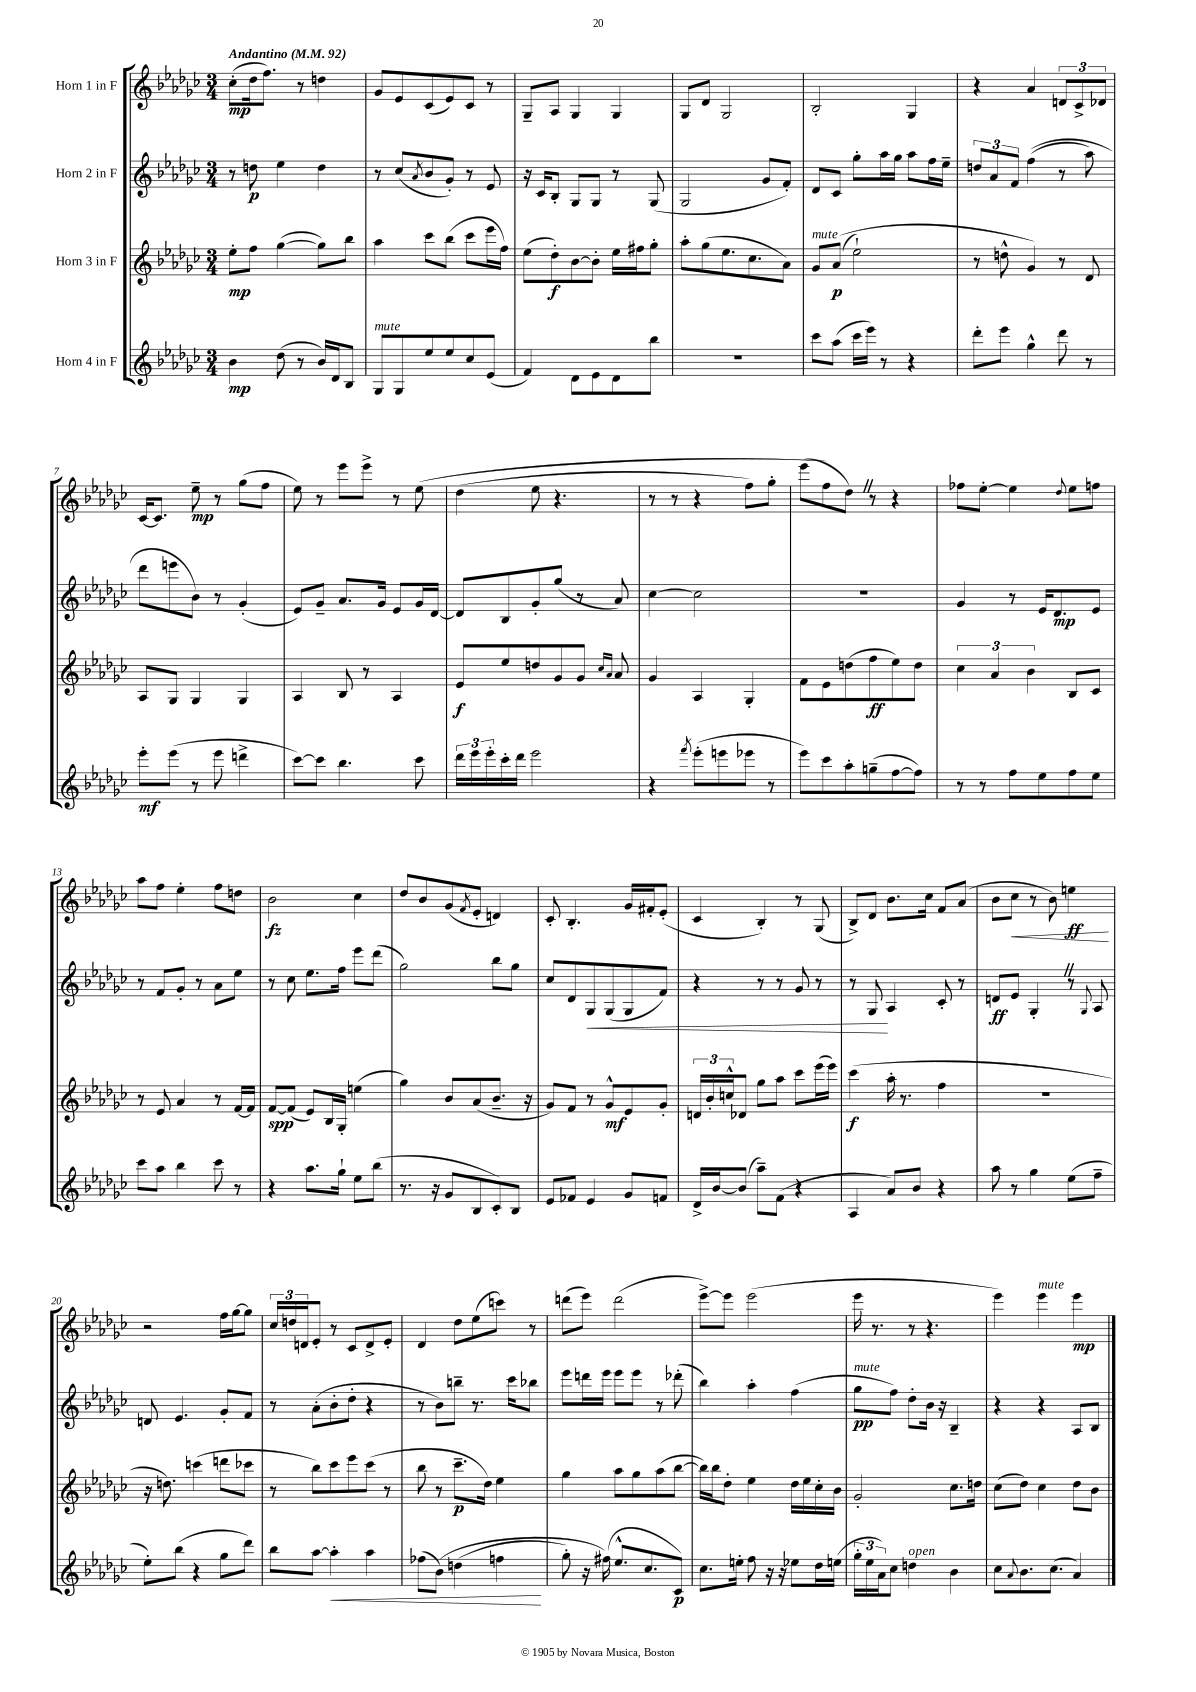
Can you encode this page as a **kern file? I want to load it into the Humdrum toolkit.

**kern	**kern	**kern	**kern
*staff4	*staff3	*staff2	*staff1
*clefG2	*clefG2	*clefG2	*clefG2
*k[b-e-a-d-g-c-]	*k[b-e-a-d-g-c-]	*k[b-e-a-d-g-c-]	*k[b-e-a-d-g-c-]
*M3/4	*M3/4	*M3/4	*M3/4
*MM92	*MM92	*MM92	*MM92
4b-\	8ee-'\L	8r	(8cc-'\L
.	8ff\J	8dd\	16dd-\k
.	.	.	8.ff\J)
(8dd-\	([4gg-\	4ee-\	.
8r	.	.	8r
16b-/LL)	8gg-\]L)	4dd\	4dd\
16d-/J	.	.	.
8B-/J	8bb-\J	.	.
=	=	=	=
8G-/L	4aa-\	8r	8g-/L
8G-/	.	(8cc-/L	8e-/
.	.	8qa-/	.
8ee-/	8ccc-\L	8b-/	(8c-/
8ee-/	(8bb-\J	8g-'/J)	8e-/)
8cc-/	8ccc-\L	8r	8c-/J
(8e-/J	16eee-\L	8e-/	8r
.	16ff\JJ)	.	.
=	=	=	=
4f/)	(8ee-\L	16r	8G-~/L
.	.	16c-/LK	.
.	8dd-'\)	8B-'/J	8A-/J
8d-\L	[8b-\	8G-/L	4G-/
8e-\	8b-'\]J	8G-/J	.
8d-\	16ee-\LL	8r	4G-/
.	16ff#\J	.	.
8bb-\J	8gg-'\J	(8G-/	.
=	=	=	=
2.r	8aa-'\L	2G-/	8G-/L
.	(8gg-\	.	8d-/J
.	8.ee-\	.	2G-/
.	8.cc-\	.	.
.	.	8g-/L	.
.	8a-\J)	8f'/J)	.
=	=	=	=
8ccc-\L	8g-/L	8d-/L	2B-'/
(8aa-\J	&((8a-/J	8c-/J	.
16ccc-\LL	2ee-`\)	8gg-'\L	.
16eee-\JJ)	.	.	.
8r	.	16aa-\L	.
.	.	16gg-\JJ	.
4r	.	8aa-\L	4G-/
.	.	16ff\L	.
.	.	16ee-~\JJ	.
=	=	=	=
8ddd-'\L	8r	12dd/L	4r
.	.	12a-/	.
8eee-\J	8dd^^\	.	.
.	.	12f/J	.
4gg-^^\	4g-/&)	&((4ff\	4a-/
8ddd-\	8r	8r	12d/L
.	.	.	12c-^/
8r	8d-/	8aa-\)	.
.	.	.	12d-/J
=	=	=	=
8eee-'\L	8A-/L	8ddd-\L	[16c-/LK
.	.	.	8.c-/]J
(8eee-\J	8G-/J	8eee\	.
8r	4G-/	8b-\J&)	8ee-~\
8eee-\	.	8r	8r
4ddd^\	4G-/	(4g-'/	(8gg-\L
.	.	.	8ff\J
=	=	=	=
[8ccc-\L)	4A-/	8e-/L)	8ee-\)
8ccc-\]J	.	8g-~/J	8r
4.bb-\	8B-/	8.a-/L	8eee-\L
.	8r	.	8eee-^\J
.	.	16g-/Jk	.
.	4A-/	8e-/L	8r
8ccc-\	.	16g-/L	&(8ee-\
.	.	[16d-/JJ	.
=	=	=	=
24ddd-\LL	8e-/L	8d-/]L	(4dd-\
24eee-\	.	.	.
24eee-'\	.	.	.
16ccc-'\	8ee-/	8B-/	.
16ddd-\JJ	.	.	.
2eee-\	8dd/	8g-'/	8ee-\
.	8g-/	(8gg-/J	4.r
.	8g-/J	8r	.
.	16qqcc-/LL	.	.
.	16qqa-/JJ	.	.
.	8a-/	8a-/)	.
=	=	=	=
4r	4g-/	[4cc-\	8r
.	.	.	8r
8qfff/	.	.	.
(8eee-'\L	4A-/	2cc-\]	4r
8eee\	.	.	.
8eee-\J	4G-'/	.	8ff\L)
8r	.	.	8gg-'\J
=	=	=	=
8eee-\L)	8f\L	2.r	(8eee-\L
8ccc-\	8e-\	.	8ff\&)
8aa-'\	(8dd\	.	8dd-\J)
(8gg~\	8ff\	.	8r
[8ff\	8ee-\)	.	4r
8ff\]J)	8dd\J	.	.
=	=	=	=
8r	6cc-\	4g-/	8ff-\L
8r	.	.	[8ee-'\J
.	6a-/	.	.
8ff\L	.	8r	4ee-\]
.	6b-\	.	.
8ee-\	.	16e-/LK	.
.	.	8.d-/	.
.	.	.	8qqdd-/
8ff\	8B-/L	.	8ee-\L
8ee-\J	8c-/J	8e-/J	8ff\J
=	=	=	=
8ccc-\L	8r	8r	8aa-\L
8aa-\J	8e-/	8f/L	8ff\J
4bb-\	4a-/	8g-'/J	4ee-'\
.	.	8r	.
8ccc-\	8r	8a-\L	8ff\L
8r	[16f/LL	8ee-\J	8dd\J
.	16f/]JJ	.	.
=	=	=	=
4r	[8f/L	8r	2b-\
.	(8f/]J	8cc-\	.
8.aa-\L	8e-/L)	8.ee-\L	.
.	16B-/L	.	.
16gg-`\Jk	16G-'/JJ	16ff\Jk	.
8ee-\L	(4ee\	8eee-\L	4cc-\
(8bb-\J	.	(8ddd-\J	.
=	=	=	=
8.r	4gg-\)	2gg-\)	8dd-/L
.	.	.	8b-/
16r	.	.	.
8g-/L	8b-/L	.	(8g-/
.	.	.	8qf/
8B-/	(8a-/	.	8e-'/J
8c-'/)	8.b-~/J	8bb-\L	4d/)
8B-/J	.	8gg-\J	.
.	16r	.	.
=	=	=	=
8e-/L	8g-/L)	8cc-/L	8c-'/
8f-/J	8f/J	8d-/	4.B-'/
4e-/	8r	8G-/	.
.	8g-^^/L	(8G-/	.
8g-/L	8e-/	8G-/	16g-/LL
.	.	.	16f#'/J
8f/J	8g-'/J	8f/J)	(8e-'/J
=	=	=	=
16d-^/LL	24d/LL	4r	4c-/
.	24b-'/	.	.
[16b-/J	.	.	.
.	24cc^^/J	.	.
(8b-/]J	8d-/J	.	.
8aa-~\L)	8gg-\L	8r	4B-'/)
(8f\J	8aa-\J	8r	.
4r	8ccc-\L	8g-/	8r
.	(16eee-\L	8r	(8G-/
.	16eee-\JJ)	.	.
=	=	=	=
4A-/	(4ccc-\	8r	8B-^/L)
.	.	8G-/	8d-/J
8a-/L)	16aa-'\	4A-/	8.b-\L
.	8.r	.	.
8b-/J	.	.	.
.	.	.	16cc-\Jk
4r	4ff\	8c-'/	8f/L
.	.	8r	(8a-/J
=	=	=	=
8aa-\	2.r	8d/L	8b-\L
8r	.	8e-/J	8cc-\J
4gg-\	.	4G-'/	8r
.	.	.	8b-\)
(8ee-\L	.	8r	4ee\
.	.	8qqG-/	.
8ff~\J	.	8A-/	.
=	=	=	=
8ee-'\L)	16r	8d/	2r
.	8.dd\)	.	.
(8bb-\J	.	4.e-/	.
4r	(4ccc\	.	.
8gg-\L	8ddd\L	8g-'/L	16ff\LL
.	.	.	[16gg-\J
8ddd-\J)	8ccc-\J	8f/J	8gg-\]J
=	=	=	=
8bb-\L	8r	8r	24cc-/LL
.	.	.	24dd/
.	.	.	24d/J
[8aa-\J	8bb-\L)	(8a-'\L	8e-'/J
4aa-'\]	8ccc-\	8b-'\	8r
.	8eee-\	8dd-'\J	8c-/L
4aa-\	(8ccc-\J	4r	8d^/
.	8r	.	8e-'/J
=	=	=	=
(8ff-\L	8bb-\	8r	4d-/
&(8b-\J)	8r	8b-\L)	.
(4dd\	8.ccc-~\L	8bb~\J	8dd-\L
.	.	8.r	(8ee-\
.	16dd-\Jk)	.	.
4ff\	4ee-\	.	8ccc\J)
.	.	16ccc-\LK	.
.	.	8bb-\J	8r
=	=	=	=
8gg-'\)	4gg-\	8eee-\L	(8ddd\L
16r	.	16ddd\L	8eee-\J)
(16ff#\&)	.	16eee-\JJ	.
8.ee-^^/L	8aa-\L	8eee-\L	(2ddd\
.	8gg-\	8eee-\J	.
8.cc-/	.	.	.
.	(8aa-\	8r	.
8c-/J)	[8bb-\J	(8ddd-'\	.
=	=	=	=
8.cc-\L	16bb-\]LL)	4bb-\)	[8eee-^\L)
.	16bb-\J	.	.
.	8dd-'\J	.	8eee-\]J
16ee'\Jk	.	.	.
8ff\	4ee-\	4aa-'\	(2eee-\
16r	.	.	.
16r	.	.	.
8ee-\L	16dd-\LL	(4ff\	.
.	16ee-\	.	.
16dd-\L	16cc-'\	.	.
(16ee\JJ	16b-\JJ	.	.
=	=	=	=
24gg-'\LL	2g-'/	8gg-\L	16eee-\
24ee-\	.	.	.
.	.	.	8.r
24a-\J)	.	.	.
8cc-\J	.	8ff\J)	.
4dd\	.	8dd-'\L	8r
.	.	16b-\Jk	4.r
.	.	16r	.
4b-\	8.cc-\L	4B-~/	.
.	16dd\Jk	.	.
=	=	=	=
8cc-\L	(8cc-\L	4r	4eee-\)
8qqa-/	.	.	.
8.b-\	8dd-\J)	.	.
.	4cc-\	4r	4eee-\
(8.cc-\J	.	.	.
4a-/)	8dd-\L	8A-/L	4eee-\
.	8b-\J	8B-/J	.
==	==	==	==
*-	*-	*-	*-
